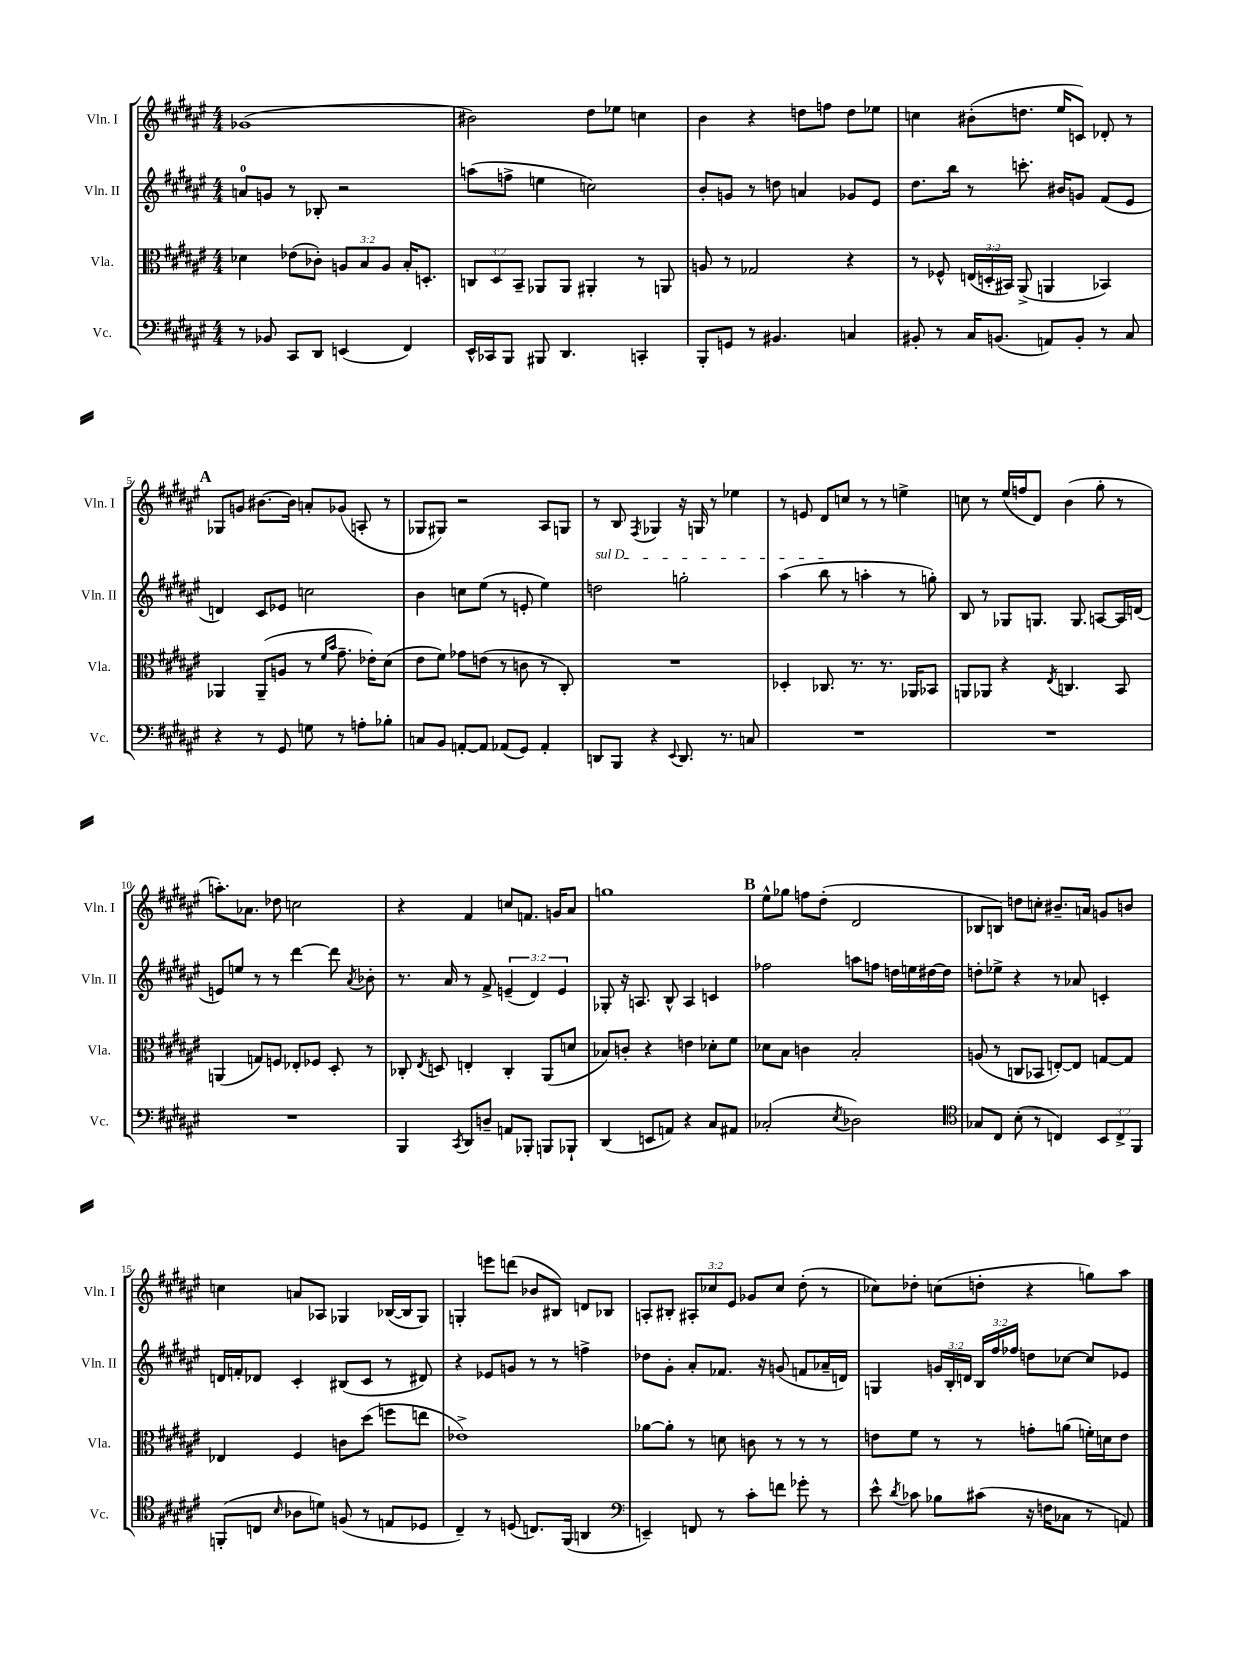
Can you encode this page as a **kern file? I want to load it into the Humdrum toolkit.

**kern	**kern	**kern	**kern
*part4	*part3	*part2	*part1
*staff4	*staff3	*staff2	*staff1
*I"Vc.	*I"Vla.	*I"Vln. II	*I"Vln. I
*I'Vc.	*I'Vla.	*I'Vln. II	*I'Vln. I
*clefF4	*clefC3	*clefG2	*clefG2
*k[f#c#g#d#a#e#]	*k[f#c#g#d#a#e#]	*k[f#c#g#d#a#e#]	*k[f#c#g#d#a#e#]
*M4/4	*M4/4	*M4/4	*M4/4
=1	=1	=1	=1
8r	4d-X\	8an/L	(1g-X
8BB-X/	.	8gn/J	.
8CC#/L	(8e-X\L	8r	.
8DD#/J	8c-X'\J)	8B-X'/	.
(4EEn/	12An/L	2r	.
.	12B/	.	.
.	12A/J	.	.
4FF#/)	16B'/KL	.	.
.	8.Dn'/J	.	.
=2	=2	=2	=2
16EE#^^/LL	12Cn/L	(8aan\L	2b#X\)
16CC-X/J	.	.	.
.	12D#/	.	.
8BBB/J	.	8ffn^\J	.
.	12BB~/J	.	.
8BBB#X/	8AA-X/L	4een\	.
4.DD#/	8AA-/J	.	.
.	4AA#X'/	2ccn\)	8dd#\L
.	.	.	8ee-X\J
4CCn'/	8r	.	4ccn\
.	8AAn/	.	.
=3	=3	=3	=3
8BBB'/L	8An/	8b'/L	4b\
8GGn/J	8r	8gn/J	.
8r	2G-X/	8r	4r
4.BB#X/	.	8ddn\	.
.	.	4an/	8ddn\L
.	.	.	8ffn\J
4Cn/	4r	8g-X/L	8dd\L
.	.	8e#/J	8ee-X\J
=4	=4	=4	=4
8BB#X'/	8r	8.dd#\L	4ccn\
8r	8F-X^^/	.	.
.	.	16bb\Jk	.
16C#/KL	(24En/LL	8r	(8b#X'\L
.	24Dn'/	.	.
(8.BBn/J	.	.	.
.	24BB#X/JJ)	.	.
.	(8AA#^/	8.cccn'\	8.ddn\J
8AAn/L)	4AAn/	.	.
.	.	16b#X/KL	16ee#/KL
8BB'/J	.	8gn/J	8cn/J)
8r	4BB-X/)	(8f#/L	8d-X'/
8C#/	.	8e#/J	8r
!!LO:LB:g=z
!!LO:REH:place=s1:t=A
=5	=5	=5	=5
4r	4AA-X/	4dn/)	8G-X/L
.	.	.	8gn/J
8r	(8AA-~/L	8c#/L	[8.b#X\L
8GG#/	8An/J	8e-X/J	.
.	.	.	16b#\Jk]
8Gn\	8r	2ccn\	8an'/L
.	16qqf#/LL	.	.
.	16qqb/JJ	.	.
8r	8.g#~\	.	(8g-X/J
8An'\L	.	.	8An'/
.	16e-X'\KL)	.	.
8B-X'\J	(8d#\J	.	8r
=6	=6	=6	=6
8Cn/L	8e#\L	4b\	8G-X/L
8BB/J	8f#\J)	.	8G#X/J)
[8AAn'/L	8g-X\L	8ccn\L	2r
8AA/J]	(8en\J	(8ee#\J	.
(8AA-X/L	8r	8r	.
8GG#/J)	8cn\	8en'/	.
4AA-'/	8r	4ee#\)	8A#/L
.	8C#'/)	.	8Gn/J
=7	=7	=7	=7
!	!	!LO:TX:a:i:t=sul D	!
8DDn/L	1r	2ddn\	8r
8BBB/J	.	.	8B/
.	.	.	8qF#/
4r	.	.	4G-X/
8qqEE#/	.	.	.
8.DD/	.	2ggn'\	16r
.	.	.	16Gn/
.	.	.	8r
8.r	.	.	.
.	.	.	4ee-X\
8Cn/	.	.	.
=8	=8	=8	=8
1r	4D-X'/	(4aa#\	8r
.	.	.	8en/
.	8.C-X/	8bb\	8d#/L
.	.	8r	8ccn/J
.	8.r	.	.
.	.	4aan'\	8r
.	8.r	.	8r
.	.	8r	4een^\
.	16AA-X/KL	.	.
.	8BB-X/J	8ggn'\)	.
=9	=9	=9	=9
1r	8AAn/L	8B/	8ccn\
.	8AA-X/J	8r	8r
.	4r	8G-X/L	(16ee#/LL
.	.	.	16ffn/J
.	.	8.Gn/J	8d#/J)
.	8qE#/	.	.
.	4.Cn/	.	(4b\
.	.	8.G/	.
.	.	[8An/L	8gg#'\
.	8BB/	16A/L]	8r
.	.	(16dn/JJ	.
!!LO:LB:g=z
=10	=10	=10	=10
1r	(4AAn/	8en/L)	8.aan'\L)
.	.	8een/J	.
.	.	.	8.a-X\J
.	8Gn/L)	8r	.
.	8Fn/J	8r	8dd-X\
.	8E-X'/L	[4ddd#\	2ccn\
.	8F-X/J	.	.
.	8D#'/	8ddd#\]	.
.	.	8qa#/	.
.	8r	8b-X'\	.
=11	=11	=11	=11
4BBB/	8C-X'/	8.r	4r
.	8qE#/	.	.
.	8Dn/	.	.
.	.	16a#/	.
8qCC#/	.	.	.
8DD#/L	4En'/	8r	4f#/
8Dn~/J	.	8f#^/	.
8AAn/L	4C-'/	(6en~/	8ccn/L
8BBB-X'/J	.	.	8.fn/J
.	.	6d#/)	.
8BBBn/L	(8AA#/L	.	.
.	.	.	16gn/KL
.	.	6e/	.
8BBB-X`/J	8dn/J	.	8a#/J
=12	=12	=12	=12
(4DD#/	8B-X/L)	8G-X'/	1ggn
.	8cn'/J	16r	.
.	.	8.An/	.
8EEn/L	4r	.	.
8AAn/J)	.	8B^^/	.
4r	4en\	4A/	.
8C#/L	8d-X'\L	4cn/	.
8AA#X/J	8f#\J	.	.
!!LO:REH:place=s1:t=B
=13	=13	=13	=13
(2C-X'/	8d-X\L	2ff-X\	8ee#^^\L
.	8B\J	.	8gg-X\J
.	4cn\	.	8ffn\L
.	.	.	(8dd#'\J
8qE#/	.	.	.
2D-X\)	2B'/	8aan\L	2d#/
.	.	8ffn\J	.
.	.	16ddn\LL	.
.	.	16een\	.
.	.	[16dd#X\	.
.	.	16dd#\JJ]	.
=14	=14	=14	=14
*clefC4	*	*	*
8G-X/L	(8An/	8ddn'\L	8B-X/L
8C#/J	8r	8ee-X^\J	8Bn/J)
(8B'\	8Cn/L	4r	8ddn\L
8r	8BB-X/J	.	8ccn'\J
4Cn/)	[8En'/L)	8r	8.b#X~/L
.	8E/J]	8a-X/	.
.	.	.	16an/Jk
12BB/L	[8Gn/L	4cn'/	8gn/L
12C^/	.	.	.
.	8G/J]	.	8bn/J
12FF#/J	.	.	.
!!LO:LB:g=z
=15	=15	=15	=15
(8FFn'/L	4E-X/	16dn/LL	4ccn\
.	.	16fn'/J	.
8Cn/J	.	8d-X/J	.
16qqB/	.	.	.
8A-X\L	4F#/	4c#'/	8an/L
8dn\J)	.	.	8A-X/J
(8Fn/	8cn\L	(8B#X/L	4G-X/
8r	(8dd#\J	8c#/J	.
8En/L	8ffn\L	8r	([16B-X/LL
.	.	.	16B-/J]
8D-X/J	8een\J	8d#X/)	8G-/J)
=16	=16	=16	=16
4C#~/)	1e-X^)	4r	4Gn'/
8r	.	8e-X/L	8eeen\L
(8Dn/	.	8gn/J	(8dddn\J
8.Cn/L)	.	8r	8b-X/L
.	.	8r	8B#X/J)
(16FF#/Jk	.	.	.
4AAn/	.	4ffn^\	8dn/L
.	.	.	8B-X/J
=17	=17	=17	=17
*clefF4	*	*	*
4EEn~/)	[8a-X\L	8dd-X\L	8An'/L
.	8a-'\J]	8g#'\J	8B#X'/J
8FFn/	8r	8a#'/L	12A#X'/L
.	.	.	12cc-X/
8r	8dn\	8.f-X/J	.
.	.	.	12e#/J
8c#'\L	8cn\	.	8g-X/L
.	.	16r	.
8fn\J	8r	(8gn/	8cc-/J
8g-X'\	8r	8fn/L	(8dd#'\
8r	8r	16a-X~/L	8r
.	.	16dn/JJ)	.
=18	=18	=18	=18
8e#^^\	8en\L	4Gn/	8cc-X\L)
8qd#/	.	.	.
8c-X\	8f#\J	.	8dd-X'\J
8B-X\L	8r	24gn/LL	(8ccn\L
.	.	24B'/	.
.	.	24dn/JJ	.
(8c#X\J	8r	24B/LL	8ddn'\J
.	.	24ff#/	.
.	.	24ff-X/JJ	.
16r	8gn'\L	8ddn\L	4r
16Fn\KL	.	.	.
8C-X\J	(8an\J	[8cc-X\J	.
8r	16fn'\LL)	8cc-/L]	8ggn\L)
.	16dn\J	.	.
8AAn/)	8e\J	8e-X/J	8aa#\J
==	==	==	==
*-	*-	*-	*-
